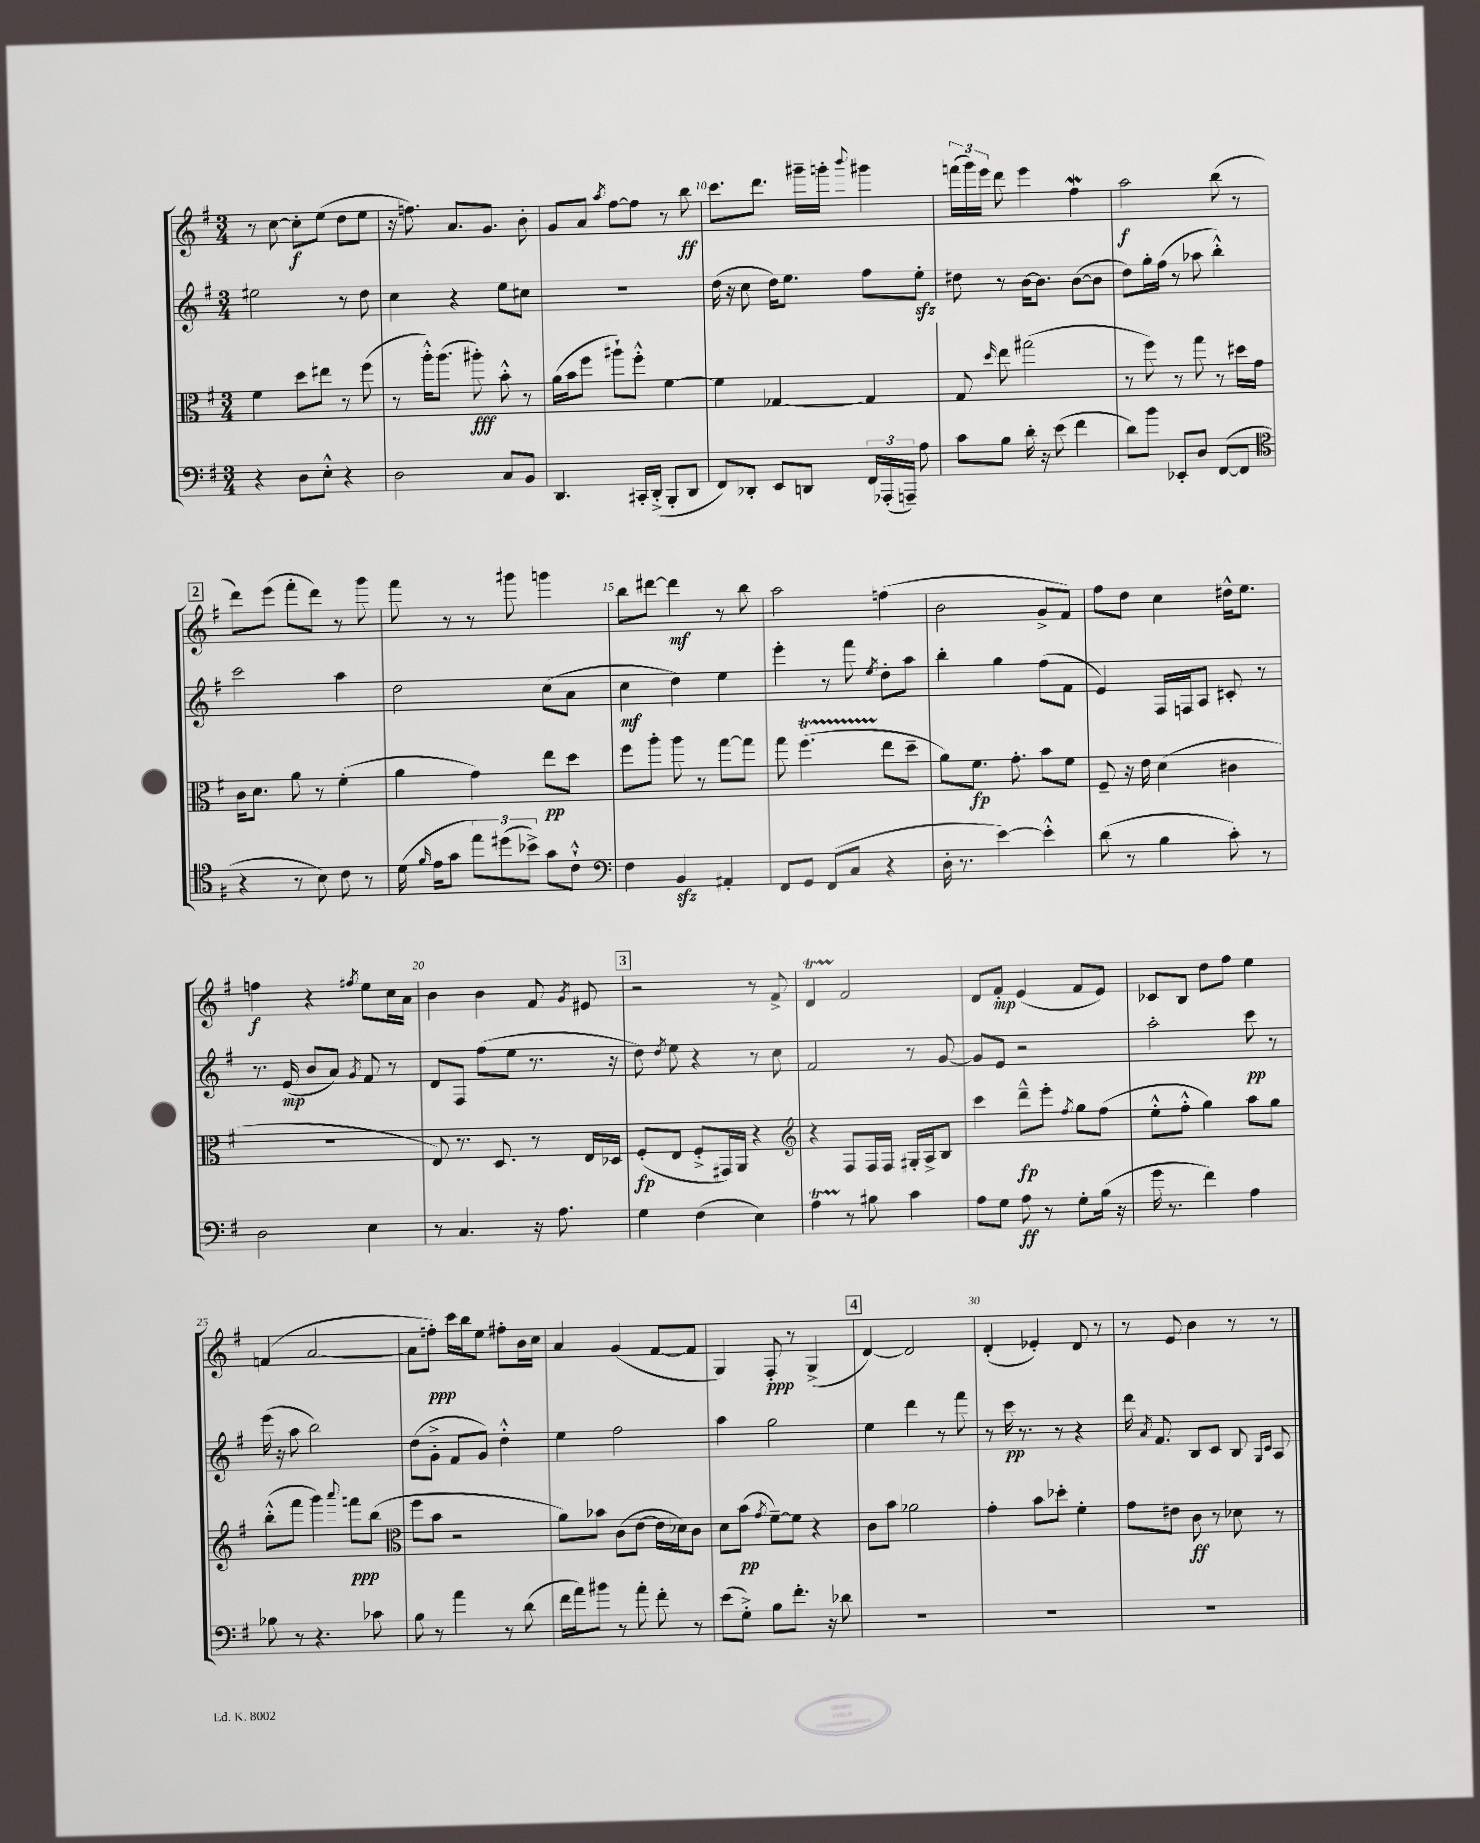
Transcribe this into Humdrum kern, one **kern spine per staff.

**kern	**kern	**kern	**kern
*staff4	*staff3	*staff2	*staff1
*clefF4	*clefC3	*clefG2	*clefG2
*k[f#]	*k[f#]	*k[f#]	*k[f#]
*M3/4	*M3/4	*M3/4	*M3/4
4r	4f#\	2ee#\	8r
.	.	.	[8cc\
8D\L	8dd\L	.	8cc'\]L
8E'^^\J	8ee#\J	.	(8ee\J
4r	8r	8r	8dd\L
.	(8ff#\	8dd\	8ee\J
=	=	=	=
2D\	8r	4cc\	16r
.	.	.	8.ff\)
.	16aa'^^\LK)	.	.
.	(8.aa\J	.	.
.	.	4r	8.a/L
.	8aa#'\)	.	.
.	.	.	8.g/J
8C/L	8b'^^\	8ee\L	.
8BB/J	8r	8cc#\J	8b'\
=	=	=	=
4.DD/	(16a\LL	2.r	8g/L
.	16b\J	.	.
.	8ff#\J	.	8a/J
.	.	.	8qaa/
.	8aa#`\L)	.	[8ff#\L
16CC#'/LL	8ff#'^^\J	.	8ff#\]J
(16DD'^/JJ	.	.	.
8BBB'/L	[4f#\	.	8r
8DD/J	.	.	8bb\
=	=	=	=
8FF#/L)	4f#\]	(16dd\	8.ccc\L
.	.	16r	.
8DD-'/J	.	8cc\	.
.	.	.	8.ddd\J
8EE/L	[4G-/	16dd\LK)	.
.	.	8.ee\J	.
8DD/J	.	.	16ggg#~\LL
.	.	.	16ggg'\JJ
.	.	.	8qqbbb/
24FF#/LL	4G-/]	8ff#\L	4ggg#\
(24AAA-'/	.	.	.
24AAA~/JJ)	.	.	.
8A\	.	8ee'\J	.
=	=	=	=
8c\L	8G/	8dd#\	(24fff\LL
.	.	.	24ggg\)
.	.	.	24eee\JJ
.	16qqdd/	.	.
8B\J	8ee\	8r	8ddd\
16d'\	(2gg#\	[16b\LK	4eee\
16r	.	8.b\]J	.
(8e\	.	.	.
4f#\	.	([8b\L	4ff#\
.	.	8b\]J	.
=	=	=	=
8d\L)	8r	8dd\L)	2aa\
8b\J	8ff#\)	16gg'\L	.
.	.	(16ff#\JJ	.
8EE-'/L	8r	8r	.
8D/J	8gg\	8aa-\	.
([8FF#/L	8r	4bb'^^\)	(8bb\
8FF#/]J	16dd#\LL	.	8r
.	16g\JJ	.	.
=	=	=	=
*clefC4	*	*	*
4r	16c\LK	2ccc\	8ddd\L)
.	8.d\J	.	.
.	.	.	(8eee\J
8r	8a\	.	8fff#'\L
8B\)	8r	.	8ddd\J)
8c\	(4f#'\	4aa\	8r
8r	.	.	8ggg\
=	=	=	=
(16d\	4a\	2dd\	8fff#\
16qqf#/	.	.	.
16e\LK	.	.	.
8g\J	.	.	8r
12ee\L)	4g\)	.	8r
(12dd#\	.	.	.
.	.	.	8ggg#\
12b-^\J)	.	.	.
8g\L	8ee\L	(8cc\L	4ggg\
8c`^^\J	8dd\J	8a\J	.
=	=	=	=
*clefF4	*	*	*
4F#\	8ff#\L	4cc\	8bb\L
.	8aa'\J	.	[8ddd#\J
4BB/	8aa\	4dd\)	4ddd#\]
.	8r	.	.
4AA#'/	[8gg\L	4ee\	8r
.	8gg\]J	.	8bb\
=	=	=	=
8FF#/L	8gg\	4eee'\	2aa\
8GG/J	(4.ff#\	.	.
(8FF#/L	.	8r	.
8C/J	.	8fff#\	.
.	.	8qee/	.
4r	8ee\L	8dd'\L	(4ff\
.	8dd~\J	8aa\J	.
=	=	=	=
16D'\	8a\L)	4bb'\	2b\
8.r	.	.	.
.	8.f#\J	.	.
[4e\)	.	4gg\	.
.	8.g'\	.	.
4e'^^\]	8b\L	(8ff#\L	8g^/L
.	8f#\J	8f#\J	8f#/J)
=	=	=	=
(8d\	8F#~/	4e/)	8ff#\L
8r	16r	.	8dd\J
.	16e\	.	.
4B\	(4d\	16F#/LL	4cc\
.	.	16F/J	.
.	.	8A/J	.
8c'\)	4c#\	8c#'/	16dd#^^\LK
.	.	.	8.ee\J
8r	.	8r	.
=	=	=	=
2D\	2.r	8.r	4ff\
.	.	(16e/	.
.	.	8b/L	4r
.	.	8a/J)	.
.	.	8qg/	8qff#/
4E\	.	8f#/	8ee\L
.	.	8r	16cc\L
.	.	.	16a\JJ
=	=	=	=
8r	8E/)	8d/L	4b\
4.C/	8.r	8F#/J	.
.	.	(8ff#\L	4b\
.	8.D/	.	.
.	.	8ee\J	.
16r	8r	8.r	8f#/
8.A\	.	.	.
.	.	.	8qg/
.	16E/LL	.	8e#/
.	16D-/JJ	16r	.
=	=	=	=
4G\	(8F#'/L	8dd\)	2r
.	.	8qdd/	.
.	8E/J	8ee\	.
(4F#\	8F#'^/L	4r	.
.	16GG#/L)	.	.
.	16AA/JJ	.	.
4E\)	4r	8r	8r
.	.	8cc\	8f#^/
=	=	=	=
*	*clefG2	*	*
4A\	4r	2f#/	4d/
8r	8F#/L	.	2f#/
8B#\	16F#/L	.	.
.	16F#/JJ	.	.
4c\	16G#'/LL	8r	.
.	16A^/J	.	.
.	8B/J	[8g/	.
=	=	=	=
8A\L	4ccc\	8g/]L	8d/L
8G\J	.	8e/J	8f#'/J
8A\	8ddd~^^\L	2r	(4e/
8r	8eee'\J	.	.
.	8qff#/	.	.
8G'\L	8gg\L	.	8f#/L
(16B\Jk	(8ff#\J	.	8e/J)
16r	.	.	.
=	=	=	=
16g\	8ee'^^\L	2aa'\	8c-/L
8.r	.	.	.
.	8ff#'^^\J	.	8B/J
4f#\)	4gg\)	.	8dd\L
.	.	.	8ff#\J
4A\	8aa\L	8ccc\	4ee\
.	8gg\J	8r	.
=	=	=	=
8B-\	(8bb'^^\L	(16eee\	(4f/
.	.	16r	.
8r	8fff#\J	8aa\	.
4.r	4ggg\)	2bb\)	[2a/
.	8qqaaa/	.	.
.	8fff\L	.	.
8c-\	(8bb\J	.	.
=	=	=	=
*	*clefC3	*	*
8B\	8ff#\L	(8dd\L	8a\]L
8r	8b\J	8g'^\J	8ff'\J)
4a\	2r	8f#/L	16ccc\LL
.	.	.	16bb\J
.	.	8g/J)	8ee\J
8r	.	4dd'^^\	8ff#'\L
(8d\	.	.	16b\L
.	.	.	16cc\JJ
=	=	=	=
16f#\LL	8a\L)	4ee\	4a/
16a\J)	.	.	.
8b#\J	8b-\J	.	.
8r	(8c\L	2ff#\	(4g/
8a'\	[8e\J	.	.
8f#'\	16e\]LL	.	[8f#/L
.	16d-\J)	.	.
8r	8c\J	.	8f#/]J
=	=	=	=
(8e\L	8d\L	4aa\	4G/)
8G'^\J)	(8b\J	.	.
.	8qg/	.	.
8B\L	[8f#~\L)	2gg\	8F#'/
8.f#'\J	8f#\]J	.	8r
.	4r	.	(4G^/
16r	.	.	.
8d-\	.	.	.
=	=	=	=
2.r	8c\L	4ee\	[4d/)
.	8b\J	.	.
.	2a-\	4ddd\	2d/]
.	.	8r	.
.	.	8fff#\	.
=	=	=	=
2.r	4g'\	8r	(4d'/
.	.	16ccc\	.
.	.	8.r	.
.	8b\L	.	4e-'/)
.	8dd-'\J	8r	.
.	4f#'\	4r	8d/
.	.	.	8r
=	=	=	=
2.r	8g\L	16ddd\	8r
.	.	8qa/	.
.	.	8.f#/	.
.	8e#\J	.	8e/
.	8c\	8B/L	4b\
.	8r	8c/J	.
.	8d-\	8B/	8r
.	.	16qqG/LL	.
.	.	16qqc/JJ	.
.	8r	8A/	8r
==	==	==	==
*-	*-	*-	*-
